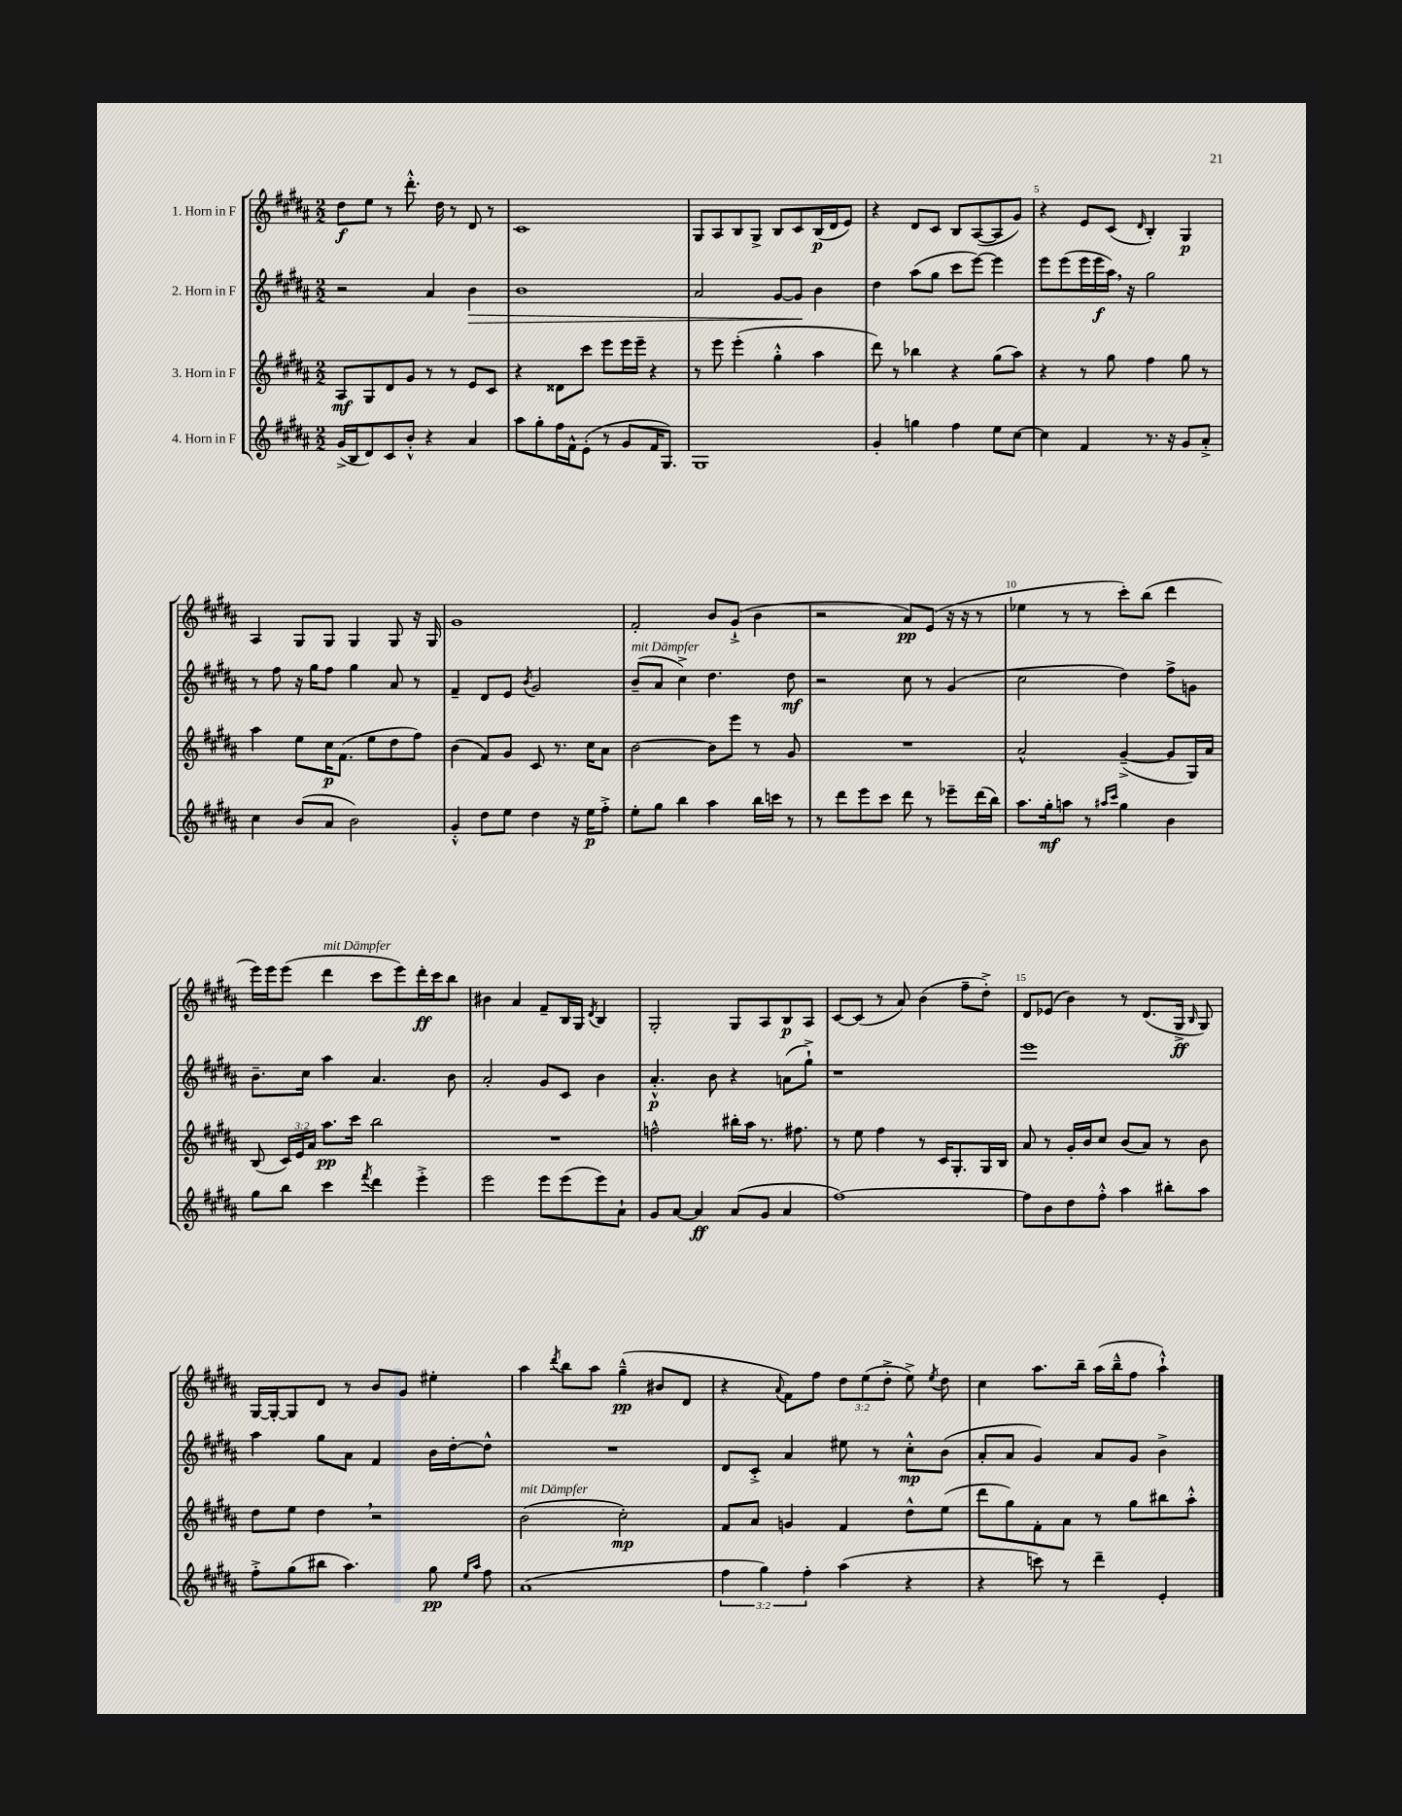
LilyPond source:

<<
\new StaffGroup <<
\new Staff = "s0" \with { instrumentName = "1. Horn in F" } {
    \clef treble \key b \major \numericTimeSignature \time 2/2 \override Staff.TupletNumber.text = #tuplet-number::calc-fraction-text
    \autoBeamOff dis''8[\f e''8] r8 dis'''8.-.-^ dis''16 r8 dis'8 r8 |
    cis'1 |
    gis8[ ais8 b8 gis8]-> b8[ cis'8 b16\p( dis'16 e'8]) |
    r4 dis'8[ cis'8] b8[ ais8~( ais8 gis'8]) |
    r4 e'8[ cis'8]( \grace { dis'16 } b4-.) gis4\p |
    ais4 gis8[ gis8] gis4 gis8 r16 gis16 |
    gis'1 |
    fis'2-. b'8[ gis'8]-!->( b'4 |
    r2 ais'8[\pp) e'8]( r16 r16 r8 |
    ees''4 r8 r8 cis'''8[-.) b''8]( dis'''4 |
    e'''16[) e'''16 e'''8]( dis'''4^\markup { \italic "mit Dämpfer" } cis'''8[ e'''8) dis'''16-.\ff cis'''16 b''8] |
    bis'4 ais'4 fis'8[-- b16 gis16] \acciaccatura { dis'8 } b4 |
    gis2-. gis8[ ais8 b8\p ais8] |
    cis'8[~ cis'8]( r8 ais'8) b'4( fis''8[-- dis''8]-.->) |
    dis'8[ ees'8]( b'4) r8 dis'8.[( gis16]->\ff \grace { b16 } gis8) |
    gis16[~ gis16~-. gis8 dis'8] r8 b'8[ gis'8] eis''4-. |
    ais''4 \acciaccatura { dis'''8 } b''8[ ais''8] gis''4---^\pp( bis'8[ dis'8] |
    r4 \appoggiatura { ais'8 } fis'8[) fis''8] \tuplet 3/2 { dis''8[ e''8( dis''8]-.-> } e''8->) \acciaccatura { e''8 } dis''8 |
    cis''4 ais''8.[ b''16]-- ais''16[( b''16---^ fis''8] ais''4-!-^) \bar "|." |
}
\new Staff = "s1" \with { instrumentName = "2. Horn in F" } {
    \clef treble \key b \major \numericTimeSignature \time 2/2
    \autoBeamOff r2 ais'4 b'4\> |
    b'1 |
    ais'2 gis'8[~ gis'8]\! b'4 |
    dis''4 ais''8[( gis''8] cis'''8[ e'''8]~) e'''4 |
    e'''8[ e'''8( e'''16 e'''16\f ais''16]) \breathe r16 gis''2 |
    r8 fis''8 r16 gis''16[ fis''8] gis''4 ais'8 r8 |
    fis'4-- dis'8[ e'8] \acciaccatura { b'8 } gis'2 |
    b'8[--^\markup { \italic "mit Dämpfer" }( ais'8] cis''4->) dis''4. dis''8\mf |
    r2 cis''8 r8 gis'4( |
    cis''2 dis''4) fis''8[-> g'8] |
    b'8.[-- cis''16] ais''4 ais'4. b'8 |
    ais'2-. gis'8[ cis'8] b'4 |
    ais'4.-.-^\p b'8 r4 a'8[( gis''8]-!->) |
    r1 |
    e'''1 |
    ais''4 gis''8[ ais'8] fis'4 b'16[ dis''16~-. dis''8]-^ |
    R1 |
    dis'8[ cis'8]-.-> ais'4 eis''8 r8 cis''8[-.-^\mp b'8]( |
    ais'8[-. ais'8] gis'4) ais'8[ gis'8] b'4-> \bar "|." |
}
\new Staff = "s2" \with { instrumentName = "3. Horn in F" } {
    \clef treble \key b \major \numericTimeSignature \time 2/2 \override Staff.TupletNumber.text = #tuplet-number::calc-fraction-text
    \autoBeamOff ais8[\mf gis8 dis'8 gis'8] r8 r8 e'8[ cis'8] |
    r4 disis'8[ cis'''8] e'''8[ e'''16 e'''16]-- r4 |
    r8 e'''8 e'''4-.( gis''4-.-^ ais''4 |
    dis'''8) r8 bes''4 r4 gis''8[( ais''8]) |
    r4 r8 gis''8 fis''4 gis''8 r8 |
    ais''4 e''8[ cis''16\p fis'8.]( e''8[ dis''8 fis''8]) |
    b'4( fis'8[) gis'8] cis'8 r8. cis''16[ ais'8] |
    b'2~ b'8[ e'''8] r8 gis'8 |
    R1 |
    ais'2-^ gis'4~--->( gis'8[ gis16) ais'16] |
    b8( \tuplet 3/2 { cis'16[) e'16 ais'16] } ais''8.[\pp cis'''16] b''2 |
    R1 |
    f''2-^ bis''16[-. ais''16] r8. fis''8. |
    r8 e''8 fis''4 r8 cis'16[ gis8.-. gis16 b16] |
    ais'8 r8 gis'16[-. b'16 cis''8] b'8[( ais'8]) r8 b'8 |
    dis''8[ e''8] dis''4 \breathe r2 |
    b'2^\markup { \italic "mit Dämpfer" }( cis''2-.\mp) |
    fis'8[ ais'8] g'4 fis'4 dis''8[-^ e''8]( |
    dis'''8[ gis''8) fis'8-. ais'8] r8 gis''8[ bis''8 ais''8]-.-^ \bar "|." |
}
\new Staff = "s3" \with { instrumentName = "4. Horn in F" } {
    \clef treble \key b \major \numericTimeSignature \time 2/2 \override Staff.TupletNumber.text = #tuplet-number::calc-fraction-text
    \autoBeamOff gis'16[->( b16 dis'8) cis'8 b'8]-.-^ r4 ais'4 |
    ais''8[ gis''8-. fis''16 fis'16-^ e'8]-.( r8 gis'8[ fis'16 gis8.]) |
    gis1 |
    gis'4-. g''4 fis''4 e''8[ cis''8]~ |
    cis''4 fis'4 r8. r16 gis'8[ ais'8]-.-> |
    cis''4 b'8[( ais'8] b'2) |
    gis'4-.-^ dis''8[ e''8] dis''4 r16 e''16[\p fis''8]-.-> |
    e''8[-. gis''8] b''4 ais''4 b''16[ c'''16] r8 |
    r8 dis'''8[ e'''8 cis'''8] dis'''8 r8 ees'''8[-- dis'''16( b''16]) |
    ais''8.[ gis''16-.\mf a''8] r8 \grace { ais''16[ cis'''16] } gis''4 b'4 |
    gis''8[ b''8] cis'''4 \acciaccatura { fis'''8 } dis'''4 e'''4-.-> |
    e'''2 e'''8[ e'''8( e'''8) ais'8]-! |
    gis'8[ ais'8]~ ais'4\ff ais'8[( gis'8] ais'4 |
    fis''1~) |
    fis''8[ b'8 dis''8 fis''8]-.-^ ais''4 bis''8[-. ais''8] |
    fis''8[-.-> gis''8( bis''8] ais''4.) gis''8\pp \grace { e''16[ ais''16] } fis''8 |
    ais'1( |
    \tuplet 3/2 { fis''4 gis''4) fis''4-. } ais''4( r4 |
    r4 c'''8) r8 dis'''4-- e'4-. \bar "|." |
}
>>
>>
\layout { \context { \Score \override BarNumber.break-visibility = ##(#f #t #t) barNumberVisibility = #(every-nth-bar-number-visible 5) } }
